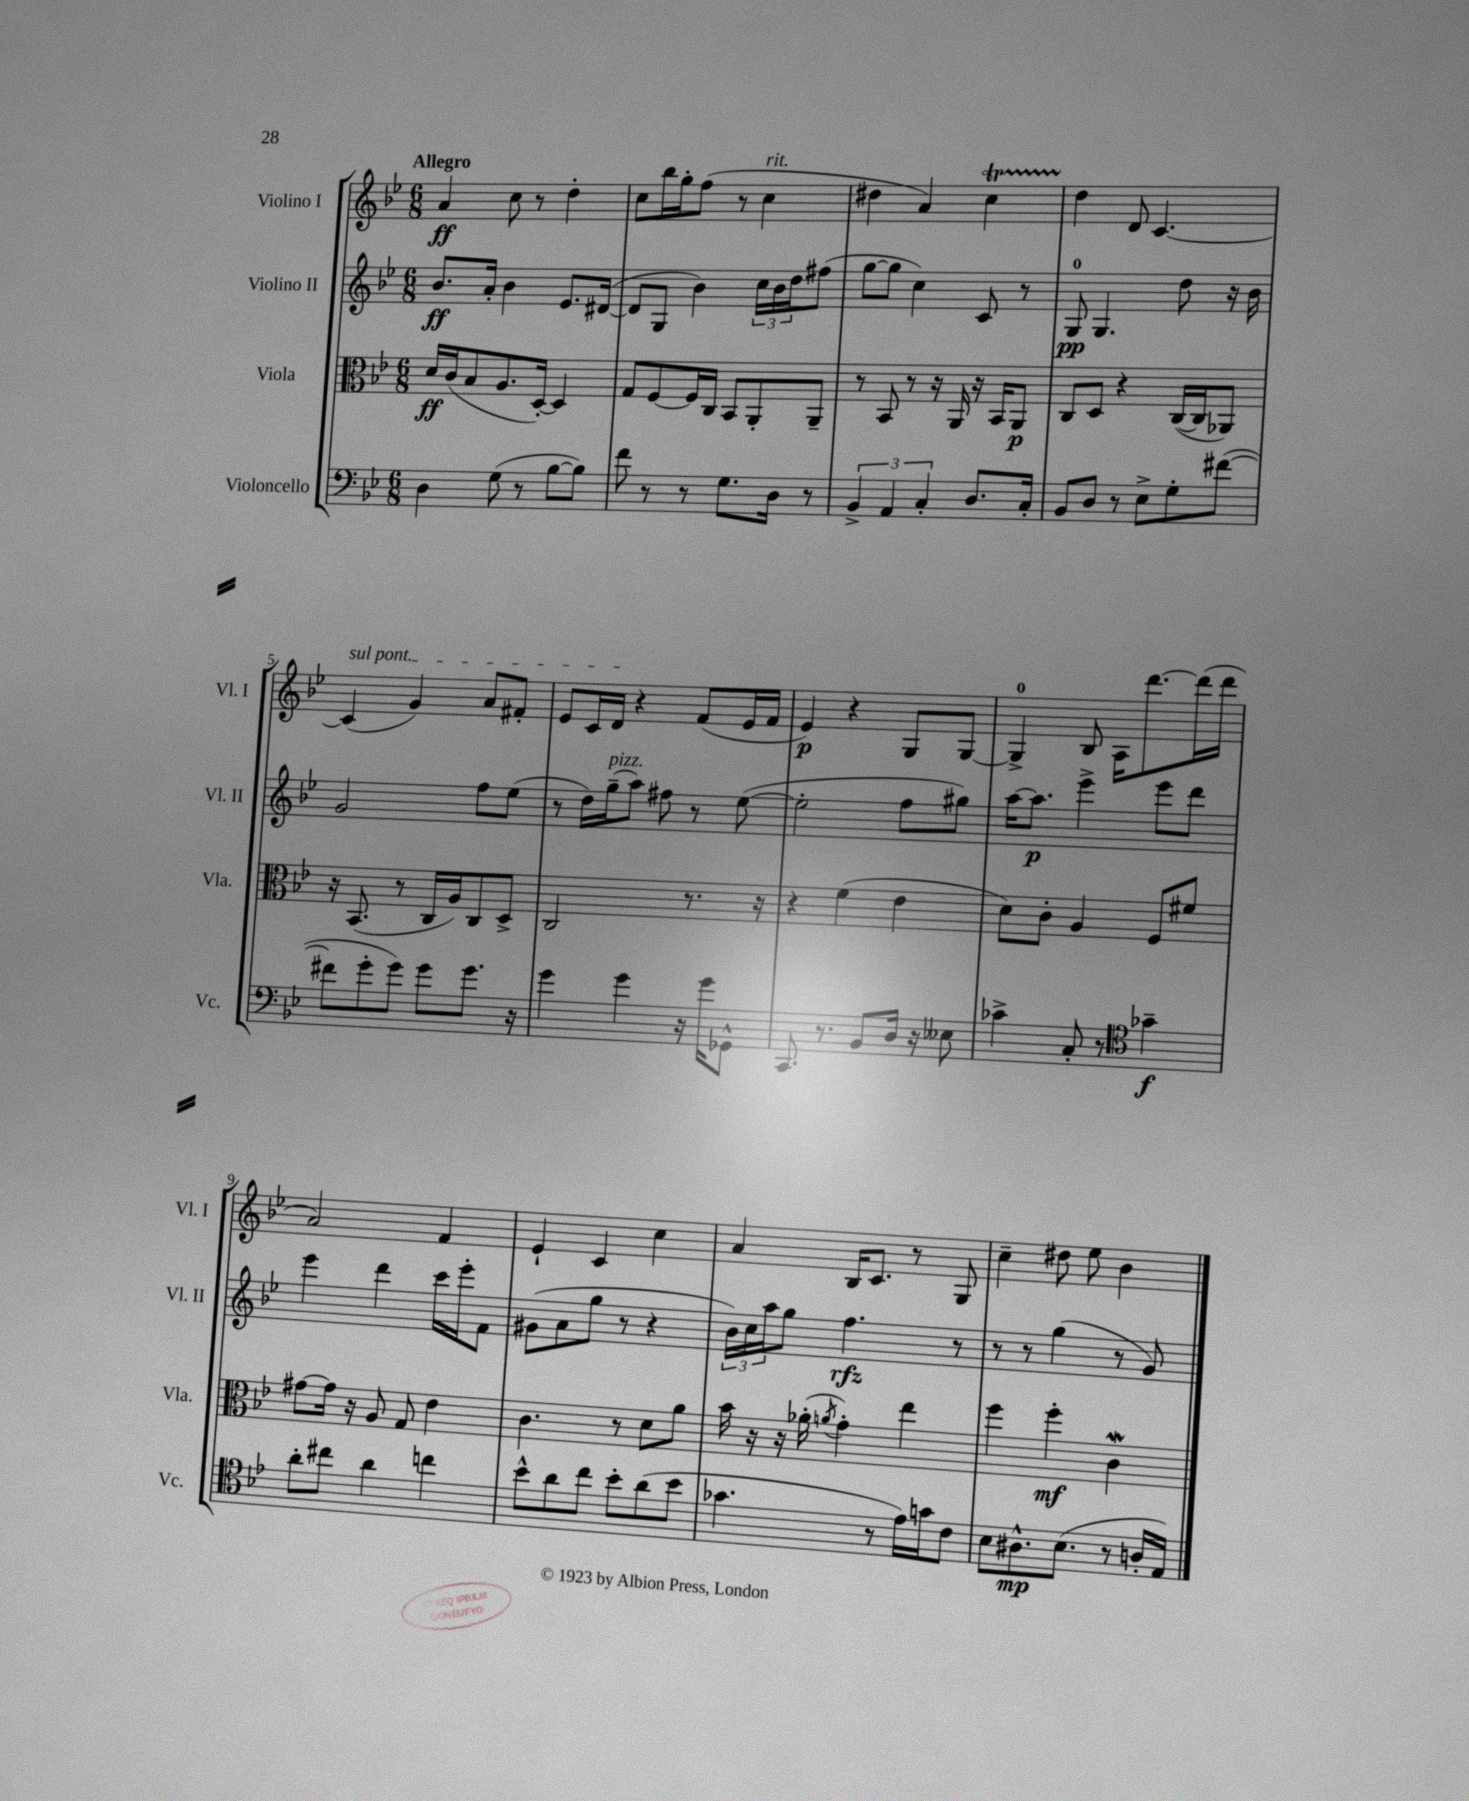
<<
\new StaffGroup <<
\new Staff = "s0" \with { instrumentName = "Violino I" shortInstrumentName = "Vl. I" } {
    \clef treble \key bes \major \numericTimeSignature \time 6/8 \tempo "Allegro"
    a'4\ff c''8 r8 d''4-. |
    c''8 bes''16 g''16-. f''8( r8 c''4^\markup { \italic "rit." } |
    dis''4 a'4) c''4\startTrillSpan |
    d''4\stopTrillSpan d'8 c'4.~ |
    \once \override TextSpanner.bound-details.left.text = \markup { \italic "sul pont." } c'4\startTextSpan( g'4) a'8 fis'8-. |
    ees'8 c'16 d'16\stopTextSpan r4 f'8( ees'16 f'16 |
    ees'4\p) r4 g8 g8~ |
    g4-0-> bes8 a16 d'''8.~ d'''16( d'''16 |
    a'2) f'4 |
    ees'4-! c'4 c''4 |
    a'4 bes16 c'8. r8 g8 |
    c''4-- dis''8 ees''8 bes'4 \bar "|." |
}
\new Staff = "s1" \with { instrumentName = "Violino II" shortInstrumentName = "Vl. II" } {
    \clef treble \key bes \major \numericTimeSignature \time 6/8
    bes'8.\ff a'16-. bes'4 ees'8. dis'16~( |
    dis'8 g8 bes'4) \tuplet 3/2 { c''16 bes'16 d''16 } fis''8( |
    g''8~ g''8 c''4) c'8 r8 |
    g8-0\pp g4. d''8 r16 bes'16 |
    g'2 f''8 ees''8( |
    r8 d''16) g''16--^\markup { \italic "pizz." }( a''8) fis''8 r8 ees''8~( |
    ees''2-. f''8 gis''8) |
    a''16~ a''8.\p ees'''4-> ees'''8 d'''8 |
    ees'''4 d'''4 c'''16 ees'''16-. f'8 |
    gis'8( a'8 g''8 r8 r4 |
    \tuplet 3/2 { bes'16) c''16 a''16 } g''8 f''4.\rfz r8 |
    r8 r8 g''4( r8 g'8) \bar "|." |
}
\new Staff = "s2" \with { instrumentName = "Viola" shortInstrumentName = "Vla." } {
    \clef alto \key bes \major \numericTimeSignature \time 6/8
    d'16\ff c'16( bes8 a8. d16~-.) d4 |
    g8 f8~ f16 c16 bes,8 a,8-. a,8-- |
    r8 bes,8 r8 r16 a,16 r16 bes,16 a,8\p |
    c8 d8 r4 c16~( c16 aes,8) |
    r16 bes,8.( r8 c16 a16) c8 d8-> |
    c2 r8. r16 |
    r4 f'4( ees'4 |
    d'8) c'8-. a4 f8 fis'8 |
    gis'8~ gis'16 r16 a8 g8 ees'4 |
    c'4. r8 d'8 a'8 |
    bes'16 r16 r16 aes'16-.( \acciaccatura { a'8 } g'4-.) ees''4 |
    f''4 f''4-.\mf c'4\mordent \bar "|." |
}
\new Staff = "s3" \with { instrumentName = "Violoncello" shortInstrumentName = "Vc." } {
    \clef bass \key bes \major \numericTimeSignature \time 6/8
    d4 g8( r8 bes8~ bes8) |
    f'8 r8 r8 g8. d16 r8 |
    \tuplet 3/2 { bes,4-> a,4 c4-. } d8. c16-. |
    bes,8 d8 r8 ees8-> g8-. fis'8~( |
    fis'8 g'8-. g'8) g'8 g'8. r16 |
    g'4 g'4 r16 g'16 ges,8-^ |
    c,8. r8. bes,8 d16 r16 eeses8 |
    ces'4-> c8-. r8 \clef tenor ges'4--\f |
    a'8-. cis''8 a'4 c''4 |
    bes'8-^ a'8 c''8 bes'8-. a'8( bes'8 |
    ges'4. r8 ees'16) g'16 c'8 |
    bes8 ais8.-^\mp bes8.( r8 a16-. ees16) \bar "|." |
}
>>
>>
